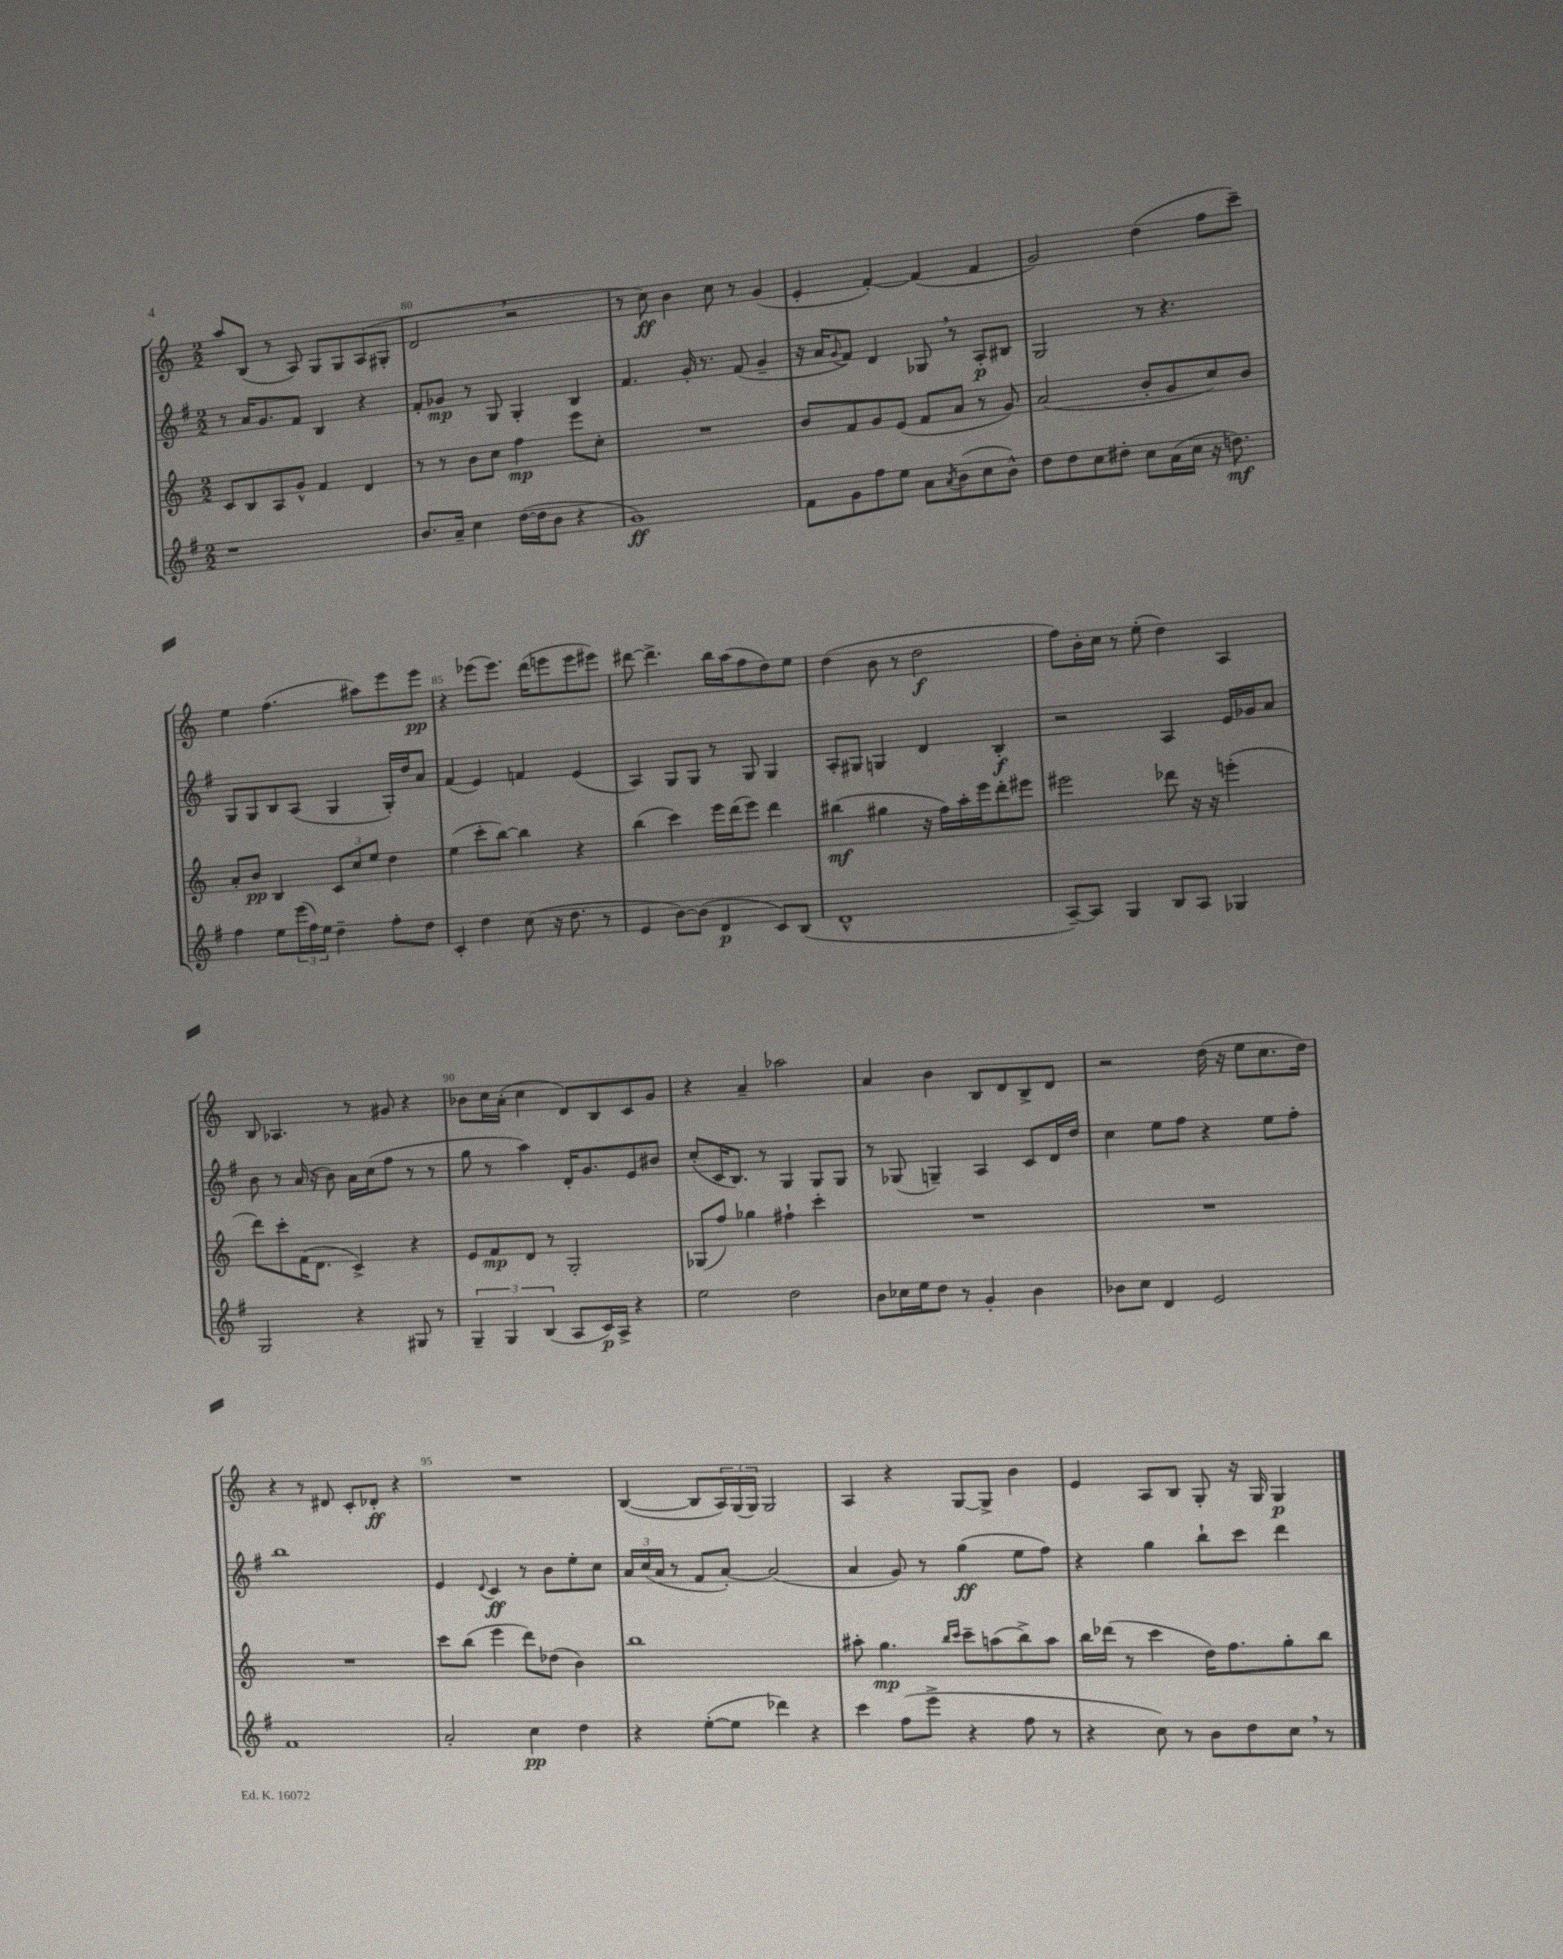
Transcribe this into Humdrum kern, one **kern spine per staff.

**kern	**kern	**kern	**kern
*staff4	*staff3	*staff2	*staff1
*clefG2	*clefG2	*clefG2	*clefG2
*k[f#]	*k[]	*k[f#]	*k[]
*M2/2	*M2/2	*M2/2	*M2/2
1r	8c	8r	8aa
.	8B	16a	(8B
.	.	8.g	.
.	8A	.	8r
.	8g^^	8f#	8A)
.	4f	4B	8G
.	.	.	8G
.	4d	4r	(8A
.	.	.	8G#'
=	=	=	=
8.b	8r	8f#'	2d
.	8r	8g-	.
16a~	.	.	.
4cc	8b	8r	.
.	8cc	8G	.
([16dd	4ff	4G'	2r
16dd]	.	.	.
8b	.	.	.
4r	8eee	4B	.
.	8cc'	.	.
=	=	=	=
1g)	1r	4.f#	8r
.	.	.	8cc)
.	.	.	4b
.	.	16g'	.
.	.	8.r	.
.	.	.	8cc
.	.	(8f#	8r
.	.	4g~	(4g
=	=	=	=
8f#	8b	16r	4e'
.	.	16a	.
.	.	8qqg	.
8g	8f	8f#)	.
8ff#	8g	4d	[4f')
8ee	(8e	.	.
8a	8f	8G-	(4f]
8qa	.	.	.
(8b	8a	8r	.
8cc	8r	8A'	4f
8b^^)	8g)	8B#	.
=	=	=	=
8dd	(2a	2G	2g)
8dd	.	.	.
8cc	.	.	.
8dd#'	.	.	.
8cc	8b'	8r	(4dd
(16a	8g	4.r	.
16cc	.	.	.
16r	8cc)	.	8ff
8.dd)	.	.	.
.	8b	.	8ccc~)
=	=	=	=
4ff#	8a'	8G	4ee
.	8b	8G	.
8ee	4B	8B	(4.ff
(24eee	.	(8A	.
24ff#)	.	.	.
24ee	.	.	.
4dd~	12c	4G	.
.	12cc	.	.
.	.	.	8aa#)
.	12ee	.	.
8ff#'	4dd	16G')	8eee
.	.	16dd	.
8dd	.	8a	8eee
=	=	=	=
4c'	(4ee	(4f#	4r
4dd	8ccc'	4e)	(8eee-
.	[8bb)	.	8.eee-)
(8cc	4bb]	4f	.
.	.	.	(16ddd
16r	.	.	8eee
8.dd	.	.	.
.	4r	(4e	8eee
8r	.	.	8eee#)
=	=	=	=
4e	(4bb	4A)	[8ddd#
.	.	.	4.ddd#^]
[8b)	4ccc)	8G	.
(8b]	.	8G	.
4d	16eee	8r	16bb
.	(16ddd	.	(16aa
.	8eee)	8G	8ff
8c)	4ddd	4G	8dd)
(8B	.	.	8ee
=	=	=	=
1d^^	(4bb#	8A'	(4dd
.	.	8G#	.
.	4gg#	4G	8b
.	.	.	8r
.	16r	4d	2dd
.	16ff)	.	.
.	16aa'	.	.
.	16eee	.	.
.	8ddd'	4B'	.
.	8eee#	.	.
=	=	=	=
[8A~)	2eee#	2r	8ff)
8A]	.	.	16b'
.	.	.	16cc
4G	.	.	8r
.	.	.	(8ee'
8B	8ddd-	4A	4dd)
8A	16r	.	.
.	16r	.	.
4G-	(4eee'	16e	4A
.	.	16g-	.
.	.	8a	.
=	=	=	=
2G	8ddd)	8b	8B
.	8ccc'	8r	4.A-
.	(16f	(16a	.
.	8.d	16r	.
.	.	8b)	.
4r	4c^)	16a	8r
.	.	(16cc	.
.	.	8ff#	8g#
8G#	4r	8r	4r
8r	.	8r	.
=	=	=	=
6G~	8e	8gg	8b-
.	8f	8r	16cc
6G	.	.	.
.	.	.	(16a'
.	8d	4aa)	4cc
(6B	.	.	.
.	8r	.	.
8A	2G'	16d'	8d)
.	.	8.g	.
16c)	.	.	8B
16A^	.	.	.
4r	.	8e	8c
.	.	8b#	8g
=	=	=	=
2ee	(8G-	(8cc'	4r
.	8ff)	16c	.
.	.	8.B)	.
.	4gg-	.	4a~
.	.	8r	.
2dd	4ff#`	4G	2aa-
.	4ccc'	8G	.
.	.	8G	.
=	=	=	=
8b	1r	8r	4a
16cc-	.	(8G-	.
16ee	.	.	.
8dd	.	4G~)	4b
8r	.	.	.
4g'	.	4A	8B
.	.	.	8d
4b	.	8c	8B^
.	.	16d	8d
.	.	16dd	.
=	=	=	=
8b-	1r	4cc	2r
8cc	.	.	.
4d	.	8ee	.
.	.	8ff#	.
2e	.	4r	(16dd
.	.	.	16r
.	.	.	8ee
.	.	8ee	8.cc
.	.	8ff#'	.
.	.	.	16dd)
=	=	=	=
1f#	1r	1bb	4r
.	.	.	8r
.	.	.	8d#
.	.	.	8c'
.	.	.	8d-'
.	.	.	4r
=	=	=	=
2a'	8ccc	4e	1r
.	(8bb	.	.
.	.	8qqd	.
.	4eee	4c	.
4cc	8ddd)	8r	.
.	(8dd-	8b	.
4dd	4b)	8ee'	.
.	.	8cc	.
=	=	=	=
4r	1bb	24a	([4B
.	.	(24cc	.
.	.	24a	.
.	.	8r	.
([8ee'	.	8f#	8B]
8ee]	.	[8a')	24A)
.	.	.	(24G
.	.	.	24G)
4ddd-)	.	(2a]	2G
4r	.	.	.
=	=	=	=
4ccc	8aa#'	4a	4A
.	4.gg	.	.
(8ff#	.	8g)	4r
8eee^	.	8r	.
.	16qqbb	.	.
.	16qqccc	.	.
4r	8ccc~	(4gg	[8G
.	(8aa	.	8G^]
8ff#	8bb^)	8ee	4b
8r	8aa	8ff#)	.
=	=	=	=
4r	16bb	4r	4e
.	(16ddd-	.	.
.	8r	.	.
8cc)	4ccc	4gg	8A
8r	.	.	8B
8b	16dd)	8bb`	8G'
.	8.ff	.	.
8dd	.	8ccc	16r
.	.	.	16G
8cc	8gg'	4ddd	4G
8r	8bb	.	.
==	==	==	==
*-	*-	*-	*-
